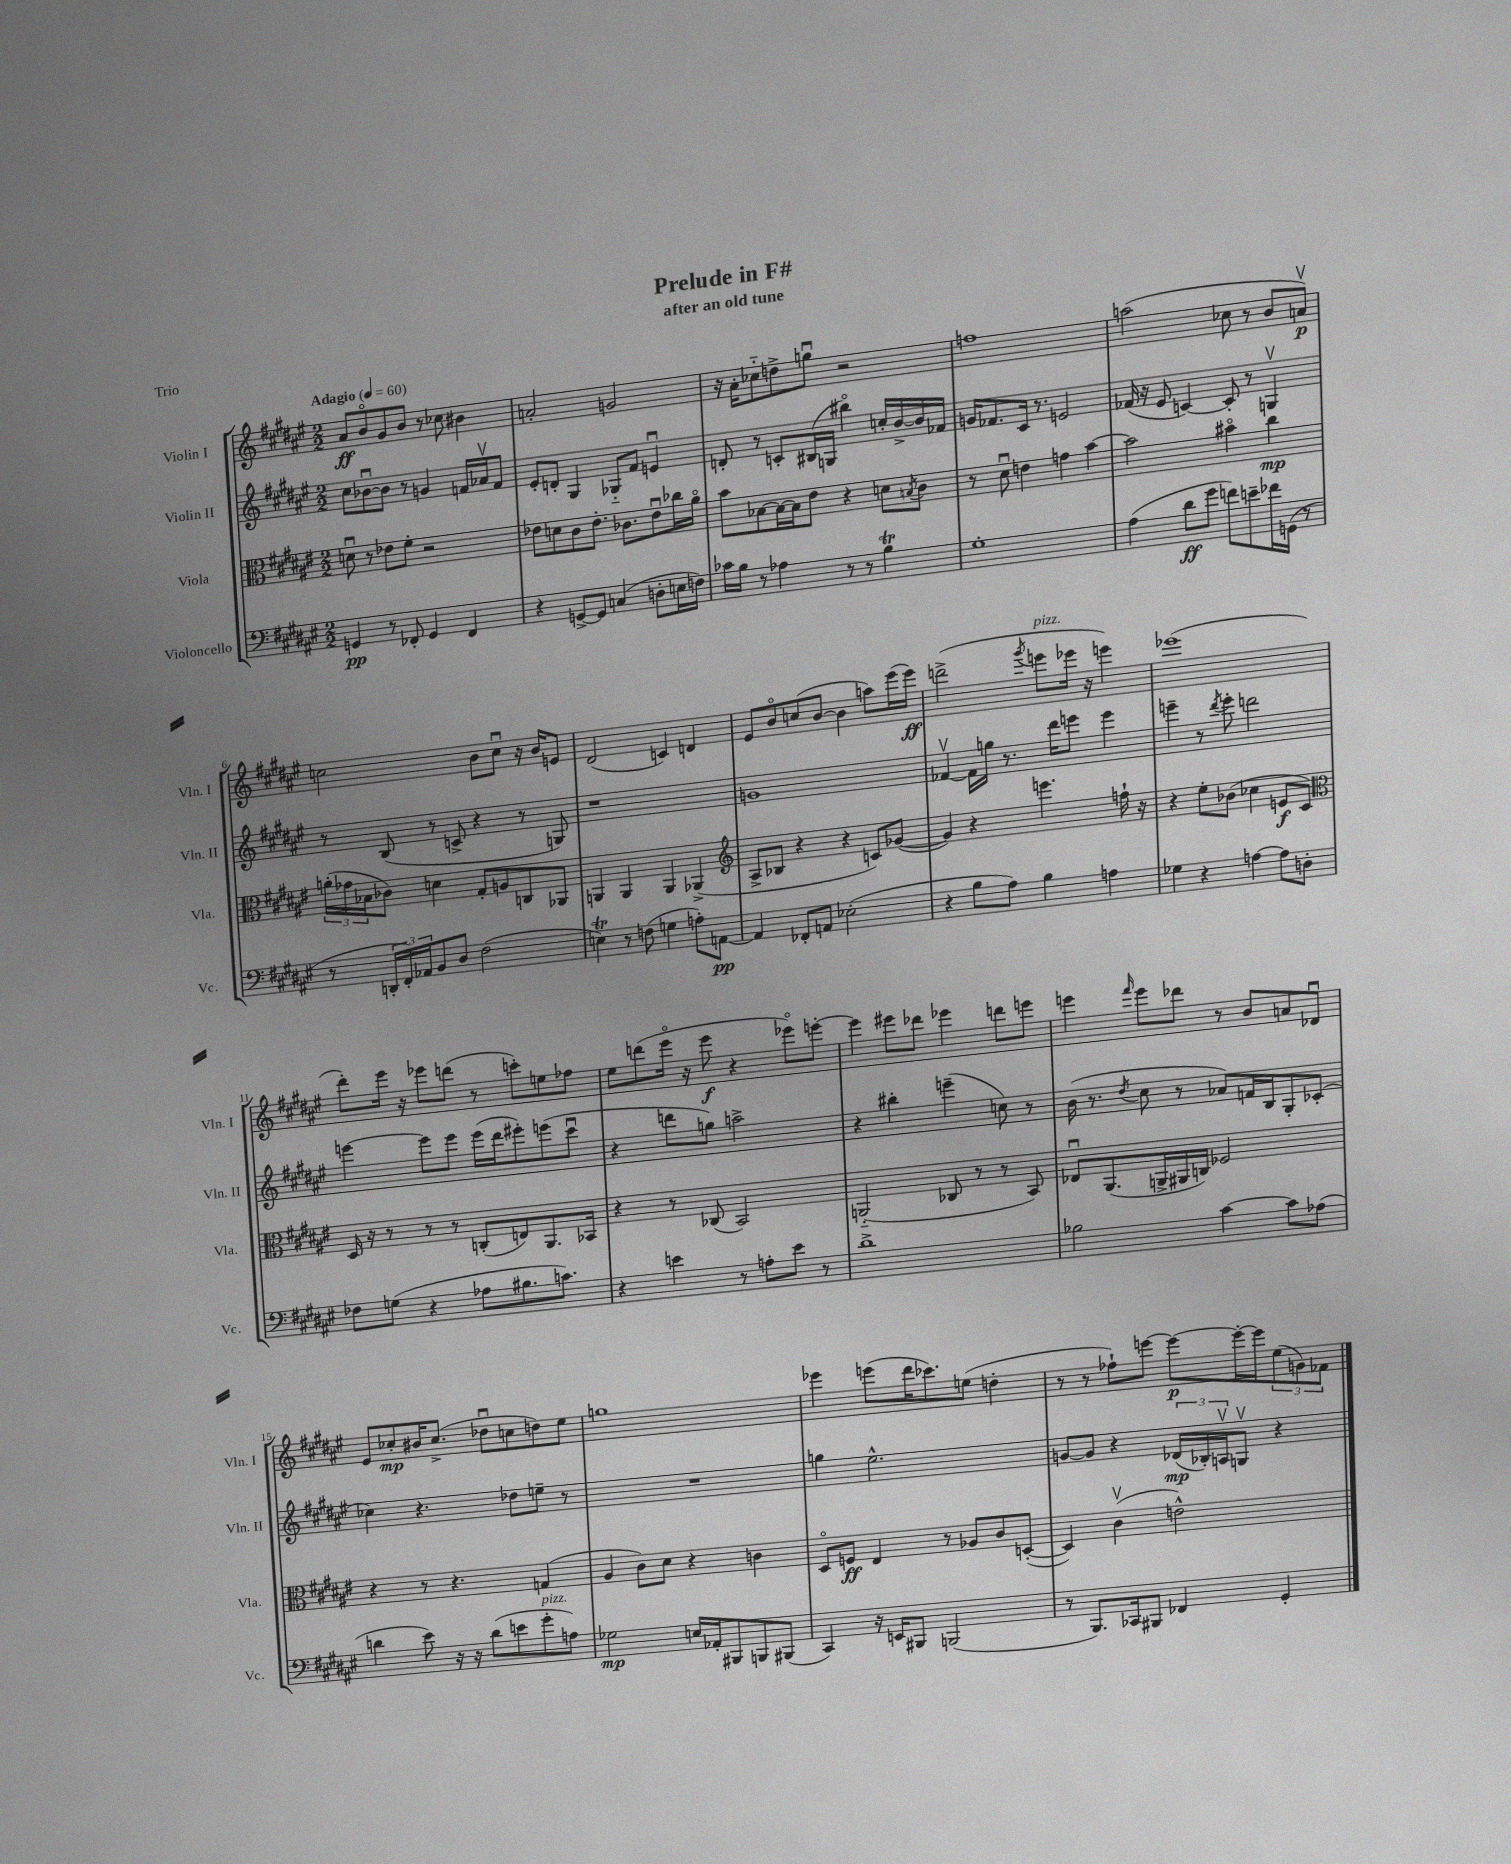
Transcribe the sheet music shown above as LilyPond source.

\header { title = "Prelude in F#" subtitle = "after an old tune" piece = "Trio" }
<<
\new StaffGroup <<
\new Staff = "s0" \with { instrumentName = "Violin I" shortInstrumentName = "Vln. I" } {
    \clef treble \key fis \major \numericTimeSignature \time 2/2 \tempo "Adagio" 4 = 60
    ais'8\ff b'8\flageolet gis'8 b'8 r8 ces''8 bis'4 |
    a'2-. g'2 |
    r16 ais'16-. ces''8-_ d''8-> g''8\downbow r2 |
    f''1 |
    a''2( ces''8 r8 b'8 a'8\upbow\p) |
    c''2 b'8 c''8\downbow r16 b'16 e'8 |
    dis'2( c'4) d'4 |
    eis'8 b'8\flageolet c''8( b'8~ b'4 a''8) eis'''16( eis'''16\ff) |
    d'''2->( \acciaccatura { gis'''8 } e'''8^\markup { \italic "pizz." } ees'''16 r16 e'''4) |
    ees'''1( |
    dis'''8-.) eis'''16 r16 ees'''8 d'''8( r8 c'''8-.) e''8 fes''8 |
    eis''8 d'''8( eis'''16\flageolet r16 eis'''8\f r4 ees'''8\flageolet) e'''8~-. |
    e'''4 eis'''8 des'''8 ees'''4 d'''8 e'''8 |
    e'''4 \grace { fis'''16 } e'''8 des'''8 r8 b'8 a'8 des'8\downbow |
    eis'8 ces''8-.\mp bis'16 ces''8.->( des''8\downbow c''8 d''8) eis''8 |
    g''1 |
    ees'''4 e'''8( dis'''16 ces'''8.) e''8( d''4-. |
    r8 r8 fes''8-!) e'''8~ e'''8~\p e'''16~-. e'''16 \tuplet 3/2 { eis''8( g'8) fes'8 } \bar "|." |
}
\new Staff = "s1" \with { instrumentName = "Violin II" shortInstrumentName = "Vln. II" } {
    \clef treble \key fis \major \numericTimeSignature \time 2/2
    cis''8 bes'8~\downbow bes'8 r8 g'4 f'16 aes'16\upbow f'8 |
    eis'8-. d'8-. gis4 ges8-_ fis'8 e'4\downbow |
    d'8-. r8 c'8-. bis16( g16 bis''4\flageolet) c''16-. b'16~-> b'16 fes'16 |
    g'16 fes'8. cis'16 r8. e'2 |
    fes'16( r16 eis'8 c'4~) c'8-. r8 g4\upbow |
    r8 b8( r8 c'8-> r4 r8 g8) |
    r1 |
    g'1 |
    fes'4~\upbow fes'16 g''16 r8. dis'''16 e'''8 e'''4 |
    e'''4-- r8 \acciaccatura { dis'''8 } e'''8-. d'''2 |
    e'''4~ e'''8 e'''8 e'''16( dis'''16 eis'''8-.) e'''8( cis'''8\downbow |
    r4 d'''8 g''8) a''2-> |
    r4 bis''4-. e'''4--( c''8) r8 |
    b'16( r8. \acciaccatura { dis''8 } cis''8 r8 aes'8) f'16 b16 gis8-. ces'8-.( |
    ces''4) r4. des''8 e''8-- r8 |
    R1 |
    g''4 eis''2.-^ |
    g'8~ g'8 r4 \tuplet 3/2 { des'16\mp( bes16-.) a16\upbow } g8\upbow r4 \bar "|." |
}
\new Staff = "s2" \with { instrumentName = "Viola" shortInstrumentName = "Vla." } {
    \clef alto \key fis \major \numericTimeSignature \time 2/2
    d'8\downbow r8 ees'8 fis'8-. r2 |
    ees'8 d'8 cis'8 ees'8.-. ces'8. ees'8\downbow ces''16 ais'16\flageolet |
    b'8 bes8~ bes16~ bes16 eis'8 r4 d'8 \acciaccatura { b8 } cis'8 |
    r8 dis'8\downbow e'4 g'4 b'4~ |
    b'2 bis'4\flageolet cis''4\mp |
    \tuplet 3/2 { a'16-.( ges'16 bes16 } ces'8) d'4 gis8-. a8 c8 aes,8 |
    a,4 a,4 a,4 aes,4->( |
    \clef treble ais8-> bes8 r4 r4 c'8) ges'8~( |
    ges'4) r4 e'''4. f''16-! r16 |
    r4 eis''8-. bes'8( ces''4 e'8\f cis'8) |
    \clef alto dis16 r16 r8 r8 r8 c8-.( e8) ais,8. bes,16 |
    r4 r8 ces8( b,2) |
    a,2-_( ces8 r8 r8 b,8) |
    ees8\downbow ais,8.( a,16-> ais,16 c16) fes2 |
    r4 r8 r4. g4( |
    ais4 cis'8) dis'8 r4 c'4 |
    dis8\flageolet f8\ff eis4 r8 aes8 cis'8 d8~-.( |
    d4) cis'4\upbow( e'2-^) \bar "|." |
}
\new Staff = "s3" \with { instrumentName = "Violoncello" shortInstrumentName = "Vc." } {
    \clef bass \key fis \major \numericTimeSignature \time 2/2
    g,4\pp r8 fes,8-. g,4 fes,4 |
    r4 g,8~-> g,8 c4( d8-. e16 f16) |
    ces'16 b16 r8 aes4 r8 r8 b4\trill |
    gis1-. |
    ais4( dis'8\ff gis'8 f'8) e'8-- fes'16 g,16( r8 |
    r8 \tuplet 3/2 { d,16-. fis,16-.) aes,16 } b,8 dis8 fis2( |
    e4\trill) r8 f8( g4 a8-.) a,8~\pp |
    a,4 fes,8-. a,8 ees2-.( |
    r4 b8 ais8) b4 a4 |
    ges4 r4 a4~ a8 d8-. |
    fes8 g8( r4 aes8 bis8. c'8.) |
    r4 e'4 r8 a8-. e'8 r8 |
    dis'1-> |
    bes2 cis'4~ cis'8 aes8( |
    d'4 eis'8) r16 r16 d'8( e'8 gis'8-.^\markup { \italic "pizz." } a8) |
    ges2\mp e16 aes,16-. bis,,8 b,,8 bis,,8( |
    cis,4) r16 e,16 bis,,8 b,,2( |
    r8 b,,8.) ces,16 bis,,8 fes,4 gis,4-. \bar "|." |
}
>>
>>
